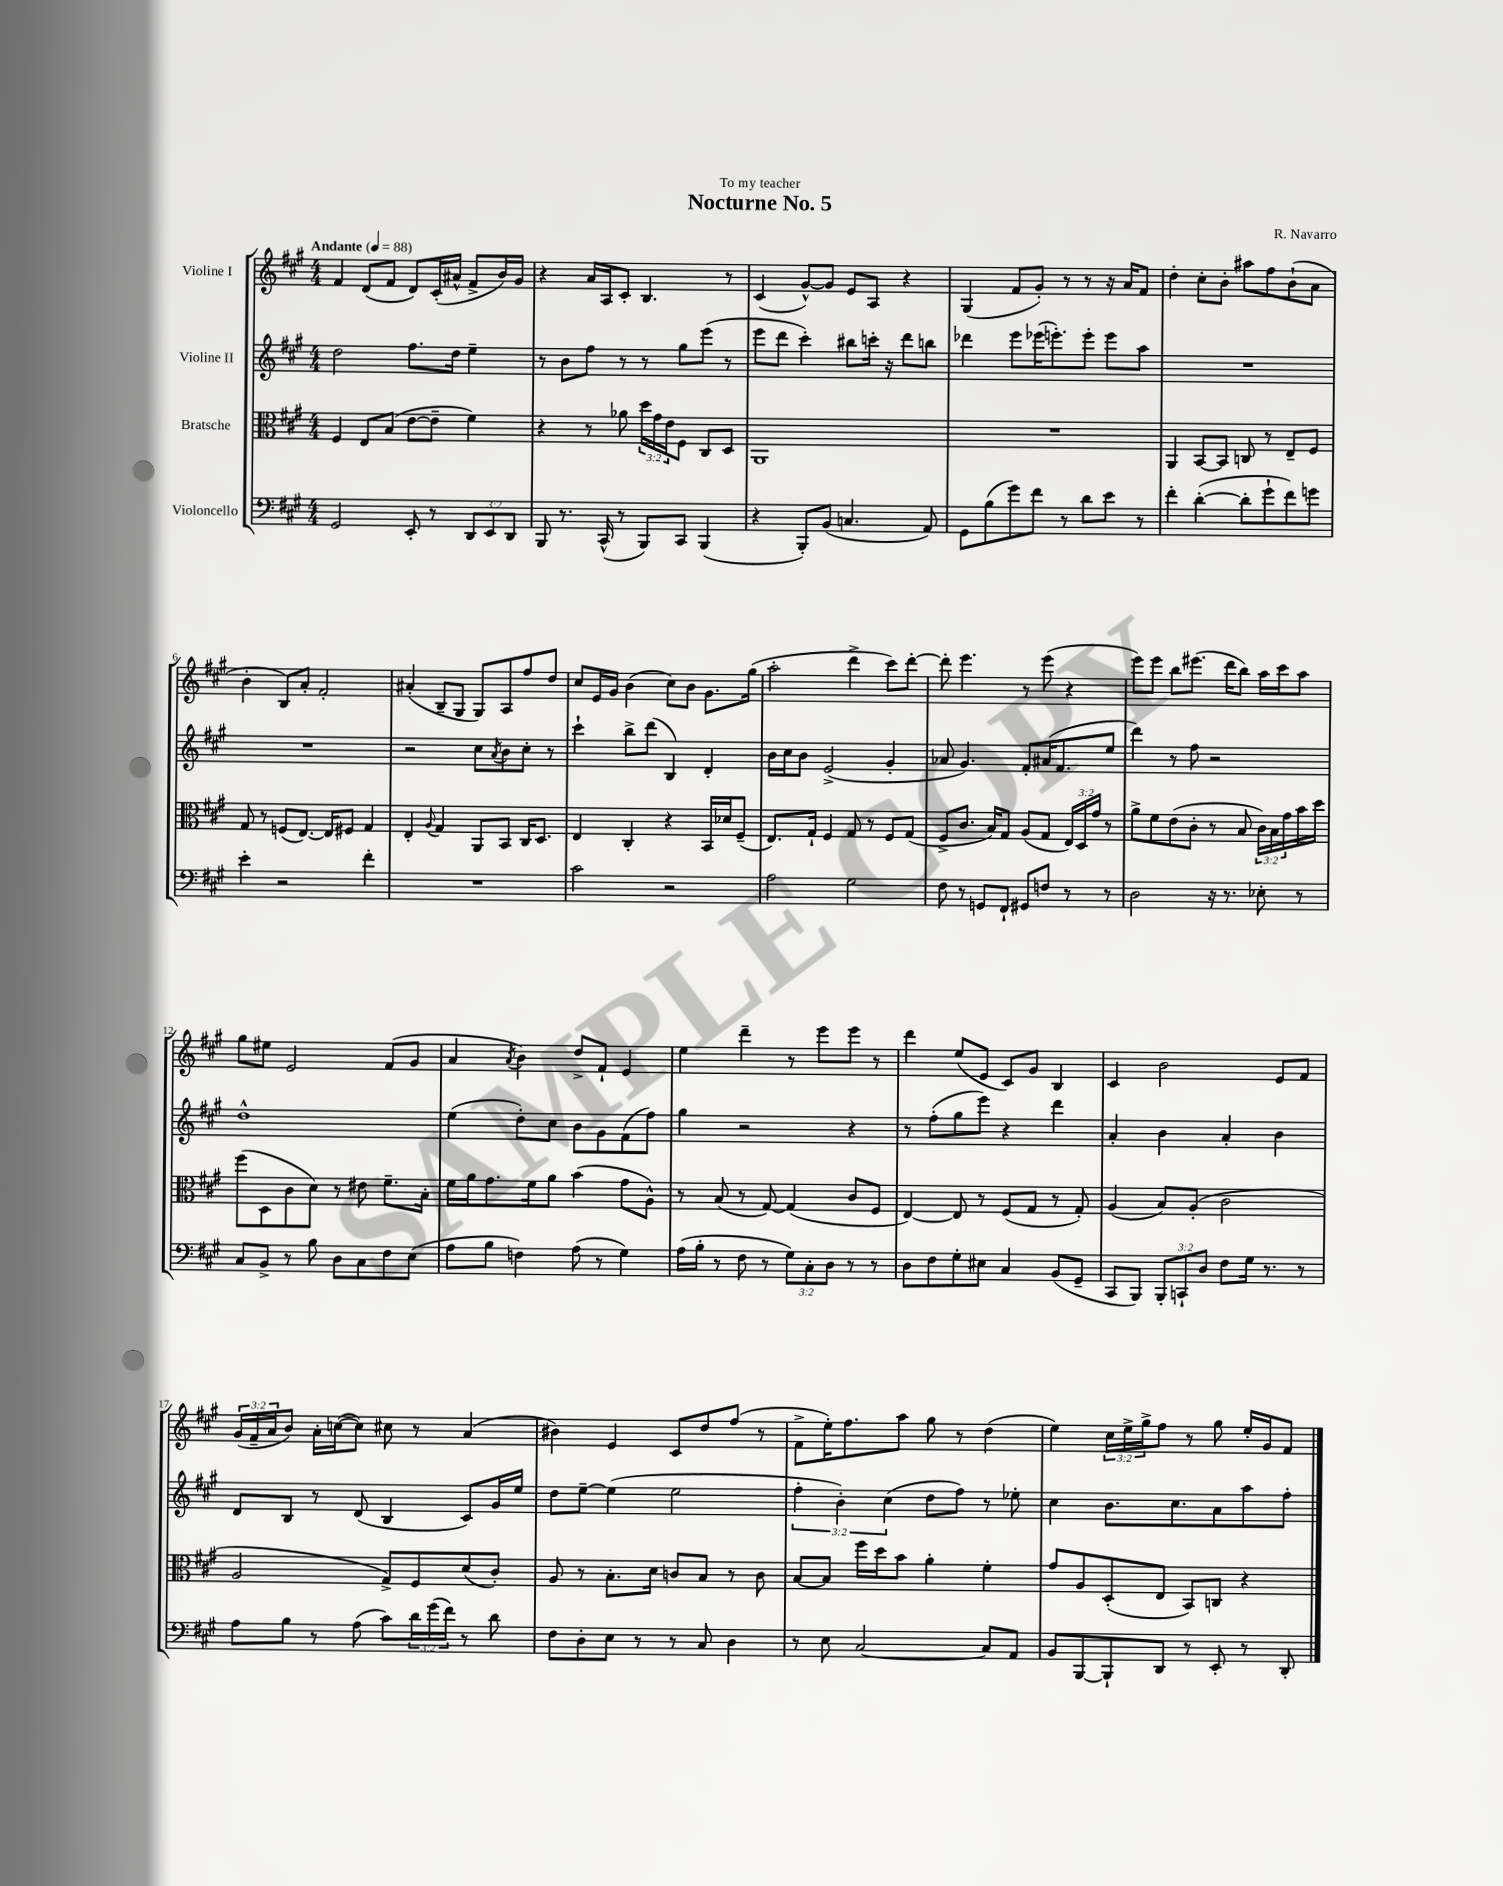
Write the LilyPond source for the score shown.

\header { title = "Nocturne No. 5" composer = "R. Navarro" dedication = "To my teacher" }
<<
\new StaffGroup <<
\new Staff = "s0" \with { instrumentName = "Violine I" } {
    \clef treble \key a \major \numericTimeSignature \time 4/4 \override Staff.TupletNumber.text = #tuplet-number::calc-fraction-text \tempo "Andante" 4 = 88
    fis'4 d'8( fis'8 d'8) cis'16-.( ais'16-^ fis'8-> b'16) gis'16 |
    r4 a'16 a16 cis'8-. b4. r8 |
    cis'4( gis'8~-^) gis'8 e'8 a8 r4 |
    gis4( fis'8 gis'8-.) r8 r8 r16 a'16 fis'8 |
    d''4-. cis''8-. b'8-. ais''8 fis''8 b'8-!( a'8 |
    b'4-. b8) a'8-. fis'2-. |
    ais'4-.( b8-- gis8 gis8) a8 fis''8 d''8 |
    cis''8 e'16 gis'16 b'4( cis''8) b'8 gis'8. gis''16( |
    a''2-. d'''4-> cis'''8) d'''8~-. |
    d'''8-. e'''4. r8 e'''8( r4 |
    e'''8) e'''8 b''8 eis'''8.( d'''16 b''8) a''16 cis'''16 a''8 |
    gis''8 eis''8 e'2 fis'8( gis'8 |
    a'4 \acciaccatura { a'8 } b'4) d''8-> fis'8-! e'4 |
    e''4 d'''4-- r8 e'''8 e'''8 r8 |
    d'''4 e''8( e'8 cis'8) gis'8 b4 |
    cis'4 b'2 e'8 fis'8 |
    \tuplet 3/2 { gis'16( fis'16-- a'16 } b'8) a'16-. c''16~( c''8) cis''8 r8 a'4( |
    bis'4) e'4 cis'8 d''8 fis''8( r8 |
    fis'8-> e''16-.) fis''8. a''8 gis''8 r8 d''4( |
    e''4) \tuplet 3/2 { cis''16 e''16-> gis''16-> } fis''8 r8 gis''8 e''16-. gis'16 fis'8 \bar "|." |
}
\new Staff = "s1" \with { instrumentName = "Violine II" } {
    \clef treble \key a \major \numericTimeSignature \time 4/4 \override Staff.TupletNumber.text = #tuplet-number::calc-fraction-text
    d''2 fis''8. d''16 e''4-- |
    r8 b'8 fis''8 r8 r8 gis''8 e'''8( r8 |
    e'''8 d'''8 cis'''4-.) bis''8 c'''16-. r16 d'''8 b''8 |
    des'''4 e'''8 ees'''16( e'''8.-.) e'''8-. e'''8 a''8 |
    R1 |
    R1 |
    r2 cis''8 \acciaccatura { a'8 } b'8 cis''8-. r8 |
    cis'''4-! b''8-> d'''8( b4) d'4-. |
    b'16 cis''16 b'8 e'2->( gis'4-. |
    aes'8 gis'4.) fis'8-. ais'16( fis'8. e''8 |
    d'''4) r8 fis''8 r2 |
    d''1-^ |
    e''4( d''8-.) cis''8 b'8 gis'8 fis'8( fis''8) |
    gis''4 r2 r4 |
    r8 fis''8-.( gis''8 e'''8) r4 d'''4 |
    a'4-. b'4 a'4-. b'4 |
    d'8 b8 r8 d'8( b4 cis'8) gis'16 e''16 |
    d''8 e''8~-- e''4( e''2 |
    \tuplet 3/2 { fis''4-. b'4-.) cis''4( } d''8 fis''8) r8 ees''8-. |
    cis''4 b'8. cis''8. a'8 a''8 fis''8-. \bar "|." |
}
\new Staff = "s2" \with { instrumentName = "Bratsche" } {
    \clef alto \key a \major \numericTimeSignature \time 4/4 \override Staff.TupletNumber.text = #tuplet-number::calc-fraction-text
    fis4 e8 b8( e'8~ e'8-- fis'4) |
    r4 r8 aes'8 \tuplet 3/2 { d''16 gis'16 e'16 } fis8 cis8 d8 |
    a,1 |
    R1 |
    a,4 b,8~ b,8 c8 r8 e8-- fis8 |
    gis8 r8 f8( e8.~) e16 fis8 gis4 |
    e4-. \appoggiatura { a8 } gis4 a,8 b,8 cis16 d8. |
    e4 cis4-. r4 b,16 des'16 fis8--( |
    e8.) gis16-! fis4 gis8 r8 fis8 gis8( |
    fis8-> cis'8. b16) gis8 a8( gis8 \tuplet 3/2 { e16) d16 gis'16 } r8 |
    a'8-> fis'8 e'8( cis'8-. r8 b8 \tuplet 3/2 { cis'16) b16 gis'16 } b'16 d''16 |
    fis''8( d8 cis'8 d'8) r8 eis'8 fis'8.-- b16-. |
    fis'16 a'16 gis'8. fis'16 a'8 b'4( gis'8 a8-^) |
    r8 b8( r8 gis8~) gis4( cis'8 fis8 |
    e4~) e8 r8 fis8( gis8 r8 gis8-.) |
    a4( b8) a8-.( cis'2 |
    a2 gis8->) fis8 d'8( cis'8-.) |
    a8 r8 b8.-. d'16 c'8 b8 r8 c'8 |
    b8~ b8 fis''16 d''16 b'8 a'4-. fis'4-. |
    gis'8 a8 d8-.( e8 b,8) c8 r4 \bar "|." |
}
\new Staff = "s3" \with { instrumentName = "Violoncello" } {
    \clef bass \key a \major \numericTimeSignature \time 4/4 \override Staff.TupletNumber.text = #tuplet-number::calc-fraction-text
    gis,2 e,8-. r8 \tuplet 3/2 { d,8 e,8 d,8 } |
    b,,8 r8. cis,16-^( r8 b,,8) cis,8 b,,4( |
    r4 b,,8-.) b,8( c4. a,8) |
    gis,8 b8( gis'8) fis'8 r8 d'8 e'8 r8 |
    fis'4-. d'4~-.( d'8-. gis'8-! fis'8) g'8 |
    e'4-. r2 fis'4-. |
    R1 |
    cis'2 r2 |
    a2 gis2 |
    fis8 r8 g,8 fis,8-! gis,8 f8 r8 r8 |
    d2 r16 r8. ees8-. r8 |
    cis8 b,8-> r8 b8 d8 cis8 fis8 e8( |
    a8 b8 f4) a8( r8 gis4) |
    a16( b16-. r8 fis8 r8 \tuplet 3/2 { gis8) cis8-. d8 } r8 r8 |
    d8 fis8 gis8-. eis8 cis4 b,8( gis,8-- |
    cis,8 b,,8) \tuplet 3/2 { b,,8-. c,8-! d8 } fis8 gis16 r8. r8 |
    a8 b8 r8 a8( cis'8) \tuplet 3/2 { d'16 gis'16( fis'16) } r8 d'8 |
    fis8 d8-. e8 r8 r8 cis8 d4 |
    r8 e8 cis2~ cis8 a,8 |
    b,8 b,,8~ b,,8-! d,8 r8 e,8-. r8 d,8-. \bar "|." |
}
>>
>>
